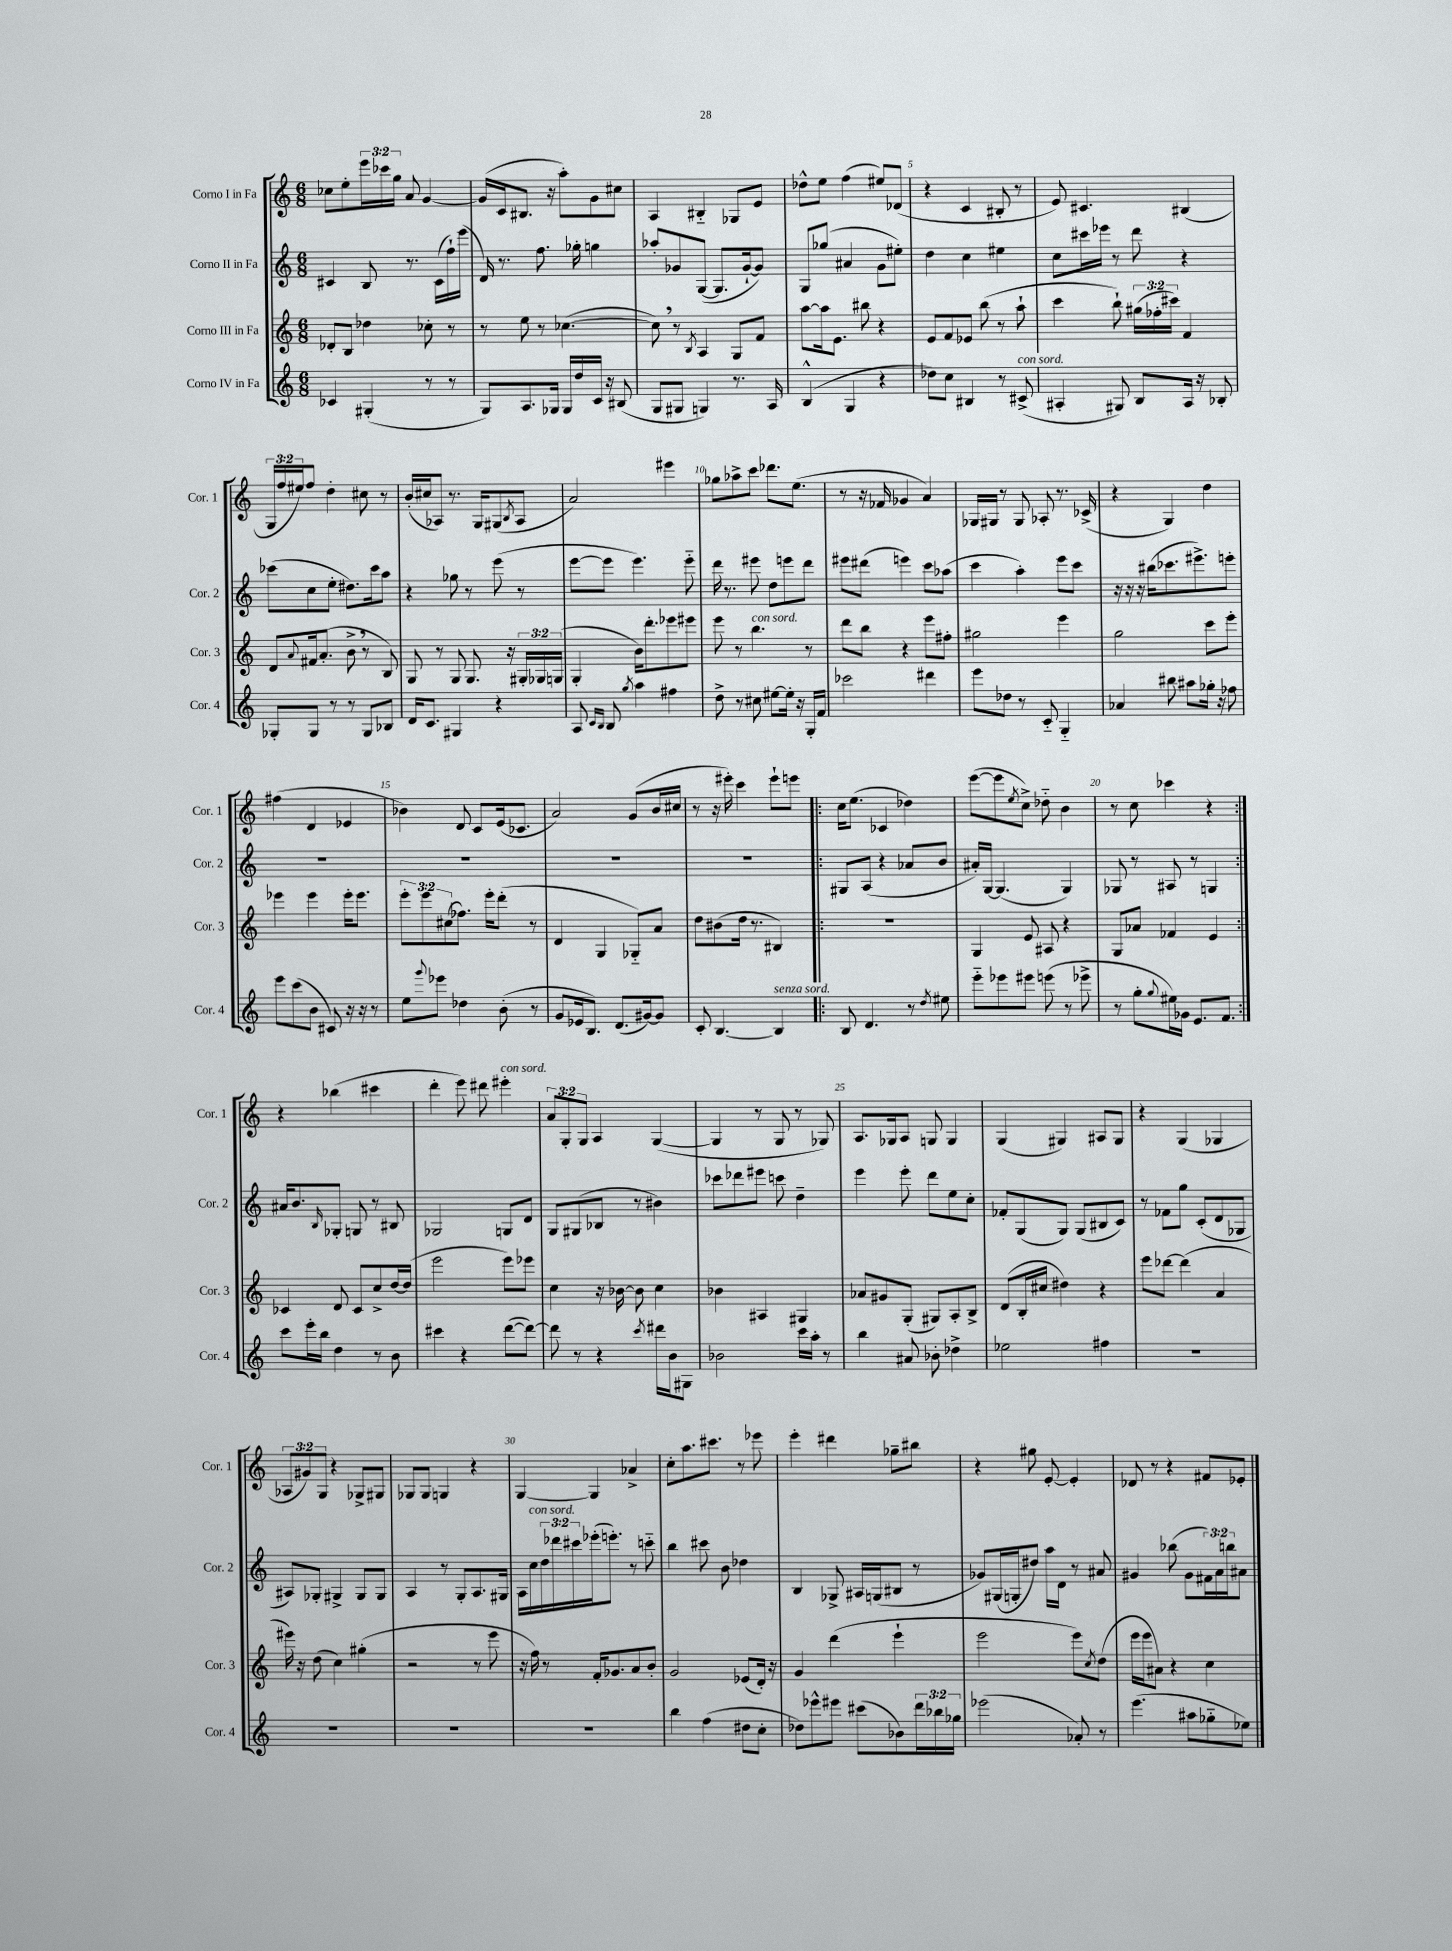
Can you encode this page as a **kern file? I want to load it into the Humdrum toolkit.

**kern	**kern	**kern	**kern
*part4	*part3	*part2	*part1
*staff4	*staff3	*staff2	*staff1
*I"Corno IV in Fa	*I"Corno III in Fa	*I"Corno II in Fa	*I"Corno I in Fa
*I'Cor. 4	*I'Cor. 3	*I'Cor. 2	*I'Cor. 1
*clefG2	*clefG2	*clefG2	*clefG2
*k[]	*k[]	*k[]	*k[]
*M6/8	*M6/8	*M6/8	*M6/8
=1	=1	=1	=1
4c-X/	8d-X'/L	4c#X/	8cc-X\L
.	8B/J	.	8ee'\
(4G#X'/	4dd-X\	8B/	24eee\L
.	.	.	24ccc-X\
.	.	.	24gg\JJ
.	.	8.r	8a/
8r	8cc-X'\	.	[4g/
.	.	(16c#\LL	.
8r	8r	16ff`\)	.
.	.	(16eee\JJ	.
=2	=2	=2	=2
8G/L)	8r	16d/)	(16g/LL]
.	.	8.r	16c/J
8.A/	8ee\	.	8.B#X/J
.	8r	8.ff\	.
16G-X/Jk	.	.	16r
16G-/LL	([4.cc-X\	.	8aa'\L)
16dd/	.	16gg-X'\	.
16c/JJ	.	4ggn\	8g\
16r	.	.	.
(8B#X/	.	.	8cc#X\J
=3	=3	=3	=3
8G/L	8cc-,\])	8aa-X'/L	4A/
8G#X/J	8r	8g-X/	.
.	8qB/	.	.
4Gn/)	4A/	([8G/J	4B#X/
.	.	8.G/L]	.
8.r	8G/L	.	8G-X/L
.	.	[16g-`/k	.
.	8f/J	8g-/J])	8e/J
16A/	.	.	.
=4	=4	=4	=4
(4B^^/	[8aa\L	8G/L	8dd-X^^\L
.	16aa\k]	(8gg-X/J	8ee\J
.	8.e\J	.	.
4G/	.	4a#X/	(4ff\
.	8bb#X\	.	.
4r	4r	8g\L	8ee#X/L)
.	.	8ee#X'\J)	(8d-X/J
=5	=5	=5	=5
8dd-X\L)	8e/L	4dd\	4r
8cc\J	8f/	.	.
4B#X/	8e-X/J	4cc\	4c/
.	(8bb\	.	.
8r	8r	4ee#X\	8B#X'/
!LO:TX:a:i:t=con sord.	!	!	!
(8c#X^/	8aa`\	.	8r
=6	=6	=6	=6
4A#X'/	4ccc\	8cc\L	8e/)
.	.	16ccc#X\L	4.c#X/
.	.	16eee-X\JJ	.
8G#X/)	8bb`\)	8r	.
8B/L	(24gg#X\LL	8ddd\	.
.	24ff-X'\	.	.
.	24ccc#X\JJ)	.	.
16A#/Jk	4f/	4r	(4B#X/
16r	.	.	.
8B-X'/	.	.	.
!!LO:LB:g=z
=7	=7	=7	=7
8G-X'/L	8d/L	(8ccc-X\L	24G/LL
.	.	.	24ff/
.	.	.	24ee#X/J)
.	8qqa/	.	.
8G-/J	16f#X/k	8cc\	8ff/J
.	(8.a'/J	.	.
8r	.	8ee'\J	4dd'\
8r	8b^,\	8.dd#X\L)	.
8G-/L	8r	.	8cc#X\
.	.	16ccc-\k	.
8B-X/J	8B/)	8aa\J	8r
=8	=8	=8	=8
16d/KL	8G/	4r	(16b'/LL
8.c/J	.	.	16cc#X/J
.	8r	.	8A-X/J)
4G#X/	8G/	8gg-X\	8.r
.	8.G/	8r	.
.	.	.	16G/KL
4r	.	(8eee\	(8G#X/
.	16r	.	.
.	.	.	8qB/
.	24G#X'/LL	8r	8A-/J
.	24G-X/	.	.
.	(24Gn/JJ	.	.
=9	=9	=9	=9
8A/	4G'/	[8eee\L	2a/)
16qqc/LL	.	.	.
16qqB/JJ	.	.	.
8B/	.	8eee\J]	.
8qgg/	.	.	.
4aa\	16b\KL)	4.eee\)	.
.	8.ddd'\	.	.
4ff#X\	8eee-X\	.	4eee#X\
.	8eee#X\J	8eee\	.
=10	=10	=10	=10
8dd^\	8eee\	16ddd\	8gg-X\L
.	.	8.r	.
8r	8r	.	8aa-X^\
!	!LO:TX:a:i:t=con sord.	!	!
8cc#X\	4.bb\	8eee#X\	8ccc\J
[8ee#X\L	.	8dd\L	8.ddd-X\L
16ee#'\Jk]	.	8eeen\	.
16r	.	.	(8.ee\J
16G'/LL	8r	8ddd\J	.
16f/JJ	.	.	.
=11	=11	=11	=11
2ccc-X\	8ddd\L	8eee#X\L	8r
.	8bb\J	(8ddd#X\J	16r
.	.	.	16f-X/
.	4r	4eeen\)	4g-X/
4ddd#X\	8eee\L	8ccc\L	4a/)
.	8ff#X'\J	(8aa-X\J	.
=12	=12	=12	=12
8eee\L	2gg#X\	4ccc\	16G-X/LL
.	.	.	16G#X/JJ
8dd-X\J	.	.	8r
8r	.	4aa'\)	8G#/
8c/	.	.	8A-X'/
4G/	4eee\	8eee\L	8.r
.	.	8ccc\J	.
.	.	.	(16c-X^/
=13	=13	=13	=13
4a-X/	2gg\	16r	4r
.	.	16r	.
.	.	16r	.
.	.	(16bb#X\KL	.
8bb#X\	.	8.ccc-X\	4G/)
8aa#X\L	.	.	.
.	.	8.eee#X^\)	.
16gg-X'\Jk	8ccc\L	.	4dd\
16r	.	.	.
8ff-X\	8eee'\J	8eeen'\J	.
!!LO:LB:g=z
=14	=14	=14	=14
8eee\L	4eee-X\	2.r	(4ff#X\
(8ccc\	.	.	.
8b\J	4eee-\	.	4d/
8c#X/)	.	.	.
16r	16eee-'\KL	.	4e-X/
16r	8.eee-\J	.	.
8r	.	.	.
=15	=15	=15	=15
8ee\L	12eee'\L	2.r	4b-X\)
.	12eee\	.	.
8qqggg/	.	.	.
8eee-X\J	.	.	.
.	(12cc#X\	.	.
4dd-X\	8.ff-X\J)	.	8d/
.	.	.	8c/L
.	16eee'\KL	.	.
(8b'\	(8ddd'\J	.	(16e/k
.	.	.	8.c-X/J
8r	8r	.	.
=16	=16	=16	=16
8g/L	4d/	2.r	2a/)
16e-X/k	.	.	.
8.B/J)	.	.	.
.	4G/	.	.
(8.d/L	.	.	.
.	8G-X/L)	.	(8g/L
[16g#X/k)	.	.	.
8g#/J]	8a/J	.	16b/L
.	.	.	16cc#X/JJ
=17	=17	=17	=17
8c'/	8dd\L	2.r	8r
[4.B/	(8b#X\	.	16r
.	.	.	16eee#X'\)
.	16dd\Jk	.	4ccc\
.	8.r	.	.
!LO:TX:a:i:t=senza sord.	!	!	!
4B/]	4B#X/)	.	8eee#`\L
.	.	.	8eeen\J
=18!|:	=18!|:	=18!|:	=18!|:
8B/	2.r	8G#X/L	16cc\KL
.	.	.	(8.ee\J
4.d/	.	(8A/J	.
.	.	4r	4c-X/
8r	.	8a-X/L	4dd-X\)
8qdd/	.	.	.
8ee#X\	.	8b/J	.
=19	=19	=19	=19
8eee\L	4G/	16a#X'/LL)	([8eee\L
.	.	[16G/JJ	.
8eee-X\	.	(4.G/]	8eee\]
.	.	.	8qee/
8eee#X\J	8e/	.	8cc^\J)
(8eeen\	8A#X/	.	8dd-X\
8r	4r	4G/)	4b\
8eee-X^\	.	.	.
=20	=20	=20	=20
8r	8G/L	8G-X/	8r
8gg'\L	8a-X/J	8r	8cc\
8qqgg/	.	.	.
16ee#X\L)	4f-X/	8A#X/	4ccc-X\
16g-X\JJ	.	.	.
8.e/L	.	8r	.
.	4e/	4Gn/	4r
8.f/J	.	.	.
!!LO:LB:g=z
=21:|!	=21:|!	=21:|!	=21:|!
8ccc\L	4c-X/	16a#X/KL	4r
.	.	8.b/	.
16eee'\L	.	.	.
16bb\JJ	.	.	.
.	.	16qqB/	.
4dd\	8d/	8G-X'/J	(4bb-X\
.	8c-/L	8Gn/	.
8r	8cc^/	8r	4ccc#X\
8b\	[16dd/L	8B#X/	.
.	(16dd/JJ]	.	.
=22	=22	=22	=22
4ccc#X\	2eee\	2G-X/	4ddd'\
4r	.	.	8eee\)
.	.	.	8ddd#X\
!	!	!	!LO:TX:a:i:t=con sord.
([8ddd\L	8eee\L)	8Gn/L	4eee#X'\
8ddd\J_)	8eee-X\J	8d/J	.
=23	=23	=23	=23
8ddd\]	4cc\	8G/L	12a/L
.	.	.	12G'/
8r	.	(8G#X/	.
.	.	.	12G/J
4r	16r	8B-X/J	4A/
.	[16b-X\	.	.
.	8b-\]	8r	.
8qccc/	.	.	.
16ddd#X\LL	4cc\	4b#X\)	([4G/
16b\J	.	.	.
8G#X\J	.	.	.
=24	=24	=24	=24
2b-X\	4b-X\	8ccc-X\L	4G/]
.	.	8ddd-X\	.
.	4A#X/	8eee#X\J	8r
.	.	8cccn\	8G/
16ccc\LL	4G#X/	4dd~\	8r
16aa'\JJ	.	.	.
8r	.	.	8G-X/)
=25	=25	=25	=25
4bb\	8a-X/L	4eee\	8.A/L
.	8g#X/	.	.
.	.	.	16G-X/k
8a#X/	(8G'/J	8eee'\	8A/J
8b-X'\	8G#X/L)	8ddd\L	8Gn/
4dd-X^\	8A'/	8ee\	4G/
.	8B^/J	8cc'\J	.
=26	=26	=26	=26
2ee-X\	(8d/L	8f-X'/L	(4G/
.	16B'/L	(8G/	.
.	16cc#X/JJ	.	.
.	4dd#X\)	8G/J)	4G#X/)
.	.	(8G/L	.
4ff#X\	4r	8B#X/	8A#X/L
.	.	8c/J)	8G#/J
=27	=27	=27	=27
2.r	8eee\L	8r	4r
.	[8ddd-X\J	8f-X\L	.
.	(4ddd-\]	8gg\J	(4G/
.	.	(8c'/L	.
.	4a/	8d/	4G-X/
.	.	8G-X/J	.
!!LO:LB:g=z
=28	=28	=28	=28
2.r	16eee#X\)	8A#X/L)	12A-X/L
.	16r	.	.
.	.	.	12g#X/)
.	(8dd\	8G-X'/J	.
.	.	.	12G/J
.	4cc\)	4G#X^/	4r
.	(4gg#X'\	8G#/L	8G-X^/L
.	.	8G#/J	8G#X/J
=29	=29	=29	=29
2.r	2r	4A/	8G-X/L
.	.	.	8G-/J
.	.	8r	4Gn/
.	.	8G'/L	.
.	8r	8.A/	4r
.	8eee\	.	.
.	.	16G#X/Jk	.
=30	=30	=30	=30
2.r	16r	16A\LL	[4G/
!	!	!LO:TX:a:i:t=con sord.	!
.	16ff\)	16cc\	.
.	8r	24dd\	.
.	.	24ddd-X\	.
.	.	24ccc#X\	.
.	16f'/KL	(16eee-X'\J	4G/]
.	8.g-X/	8.eeen'\J)	.
.	8a/	8r	4a-X^/
.	8b'/J	8cccn\	.
=31	=31	=31	=31
4bb\	2g/	4bb\	8cc'\L
.	.	.	8.aa\
(4ff\	.	8ccc#X\	.
.	.	.	8.ccc#X\J
.	.	8b\	.
8dd#X\L	(8e-X/L	4dd-X\	8r
8cc'\J	16d'/Jk)	.	8eee-X\
.	16r	.	.
=32	=32	=32	=32
8dd-X\L)	4g/	4B/	4eee'\
8eee-X^^\	.	.	.
8eee#X\J	(4ddd\	8G-X^/	4ddd#X\
(8ccc#X\L	.	16A#X/LL	.
.	.	(16Gn/J	.
8b-X\)	4eee`\	8B#X/J	8gg-X~\L
24ddd\L	.	8r	8bb#X\J
24bb-X\	.	.	.
24gg-X\JJ	.	.	.
=33	=33	=33	=33
(2eee-X\	2eee\	8g-X/L)	4r
.	.	(16G#X/L	.
.	.	16Gn'/J	.
.	.	8dd#X/J)	8gg#X\
.	.	16aa\LL	[8e'/
.	.	16d\JJ	.
8a-X'/)	8eee\L)	8r	4e'/]
.	8qcc/	.	.
8r	(8dd\J	8a#X/	.
=34	=34	=34	=34
(4.eee\	16eee\LL	4g#X/	8d-X/
.	16eee\J	.	.
.	8a#X\J)	.	8r
.	4r	(8bb-X\	4r
8aa#X\L	.	8g#\L	.
8gg-X\	4cc\	24f#X\L)	8f#X/L
.	.	24a\	.
.	.	24bbn\J	.
8ee-X\J)	.	8a#X\J	8e-X'/J
==	==	==	==
*-	*-	*-	*-
